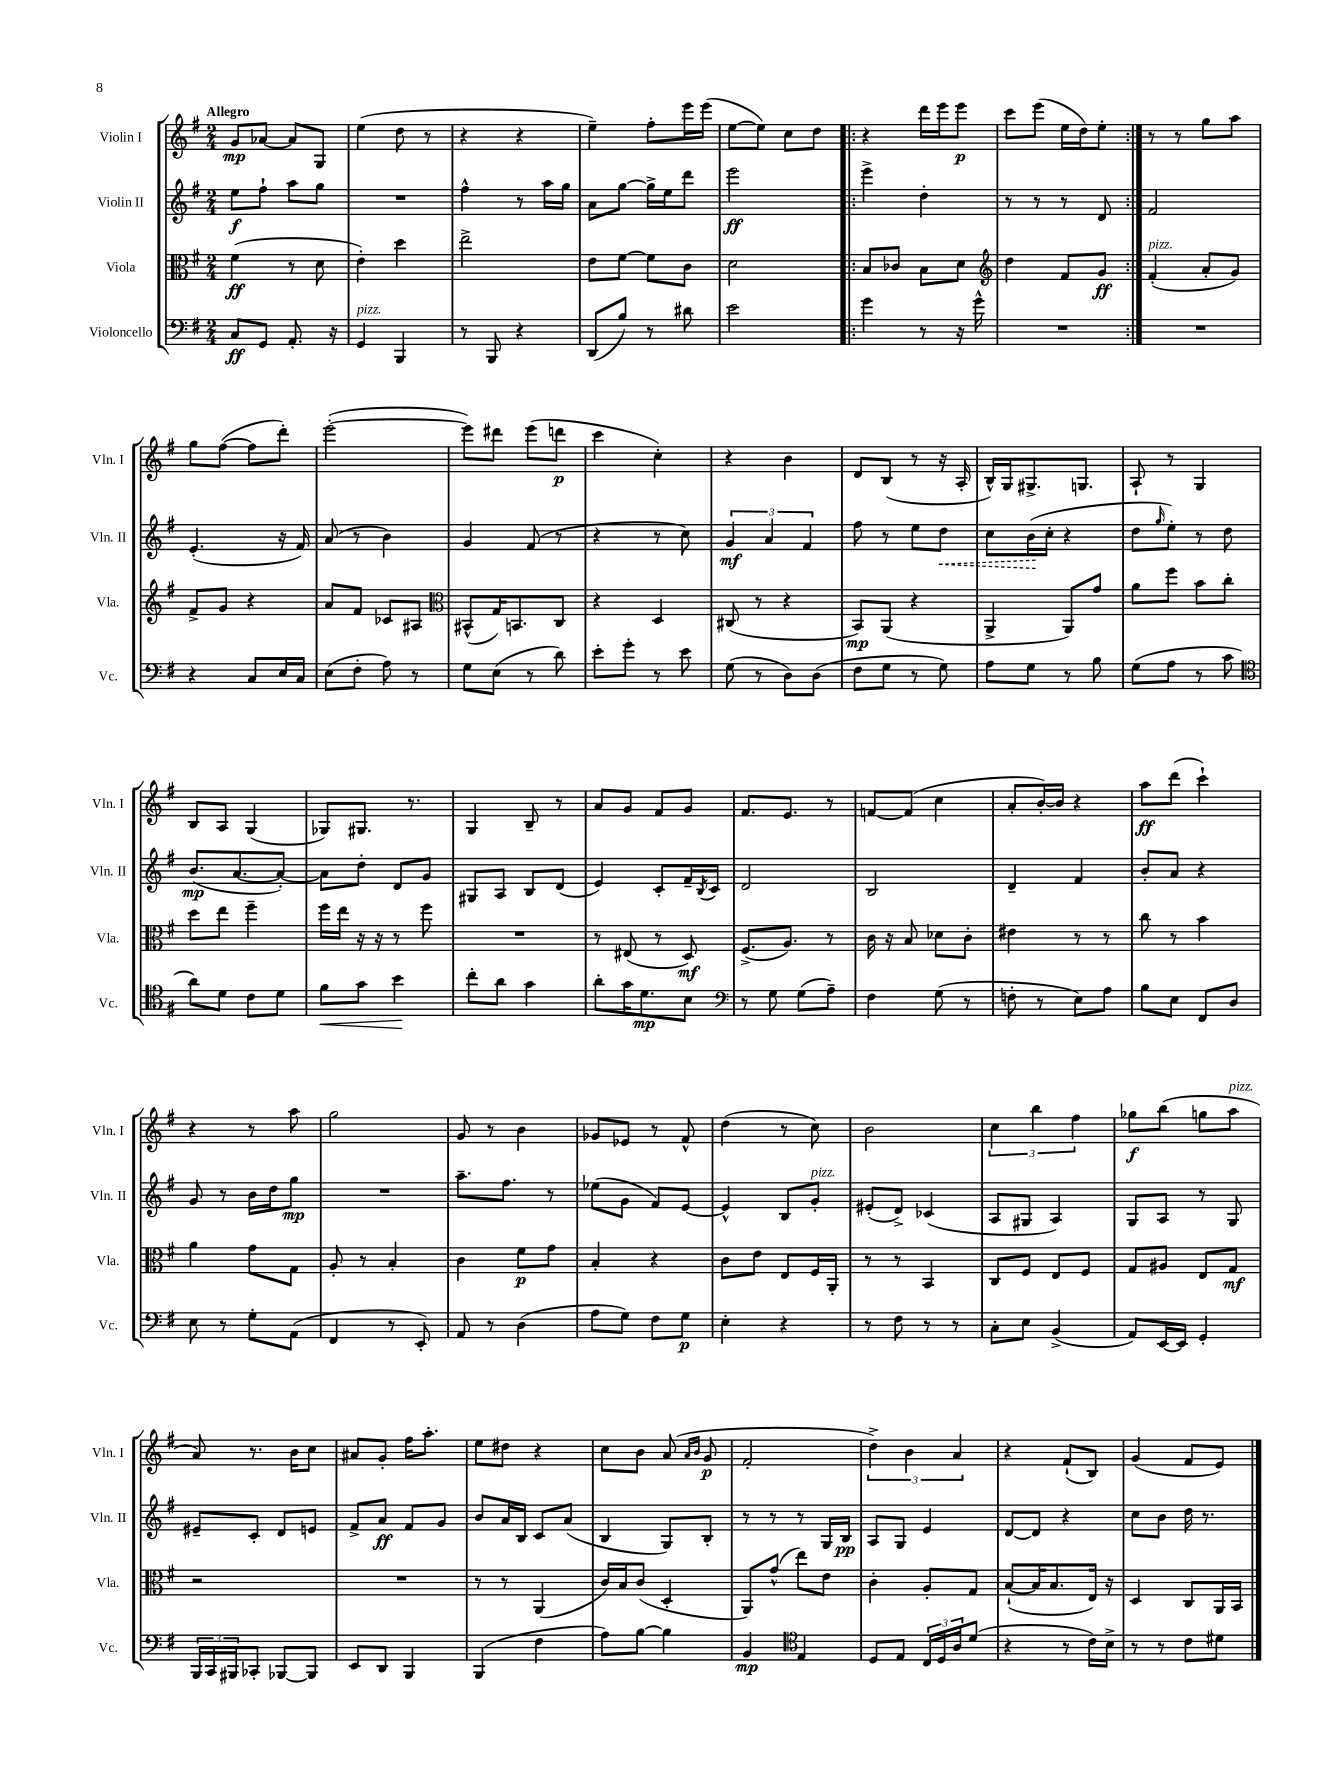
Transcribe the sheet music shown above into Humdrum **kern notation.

**kern	**dynam	**kern	**dynam	**kern	**dynam	**kern	**dynam
*part4	*part4	*part3	*part3	*part2	*part2	*part1	*part1
*staff4	*staff4	*staff3	*staff3	*staff2	*staff2	*staff1	*staff1
*I"Violoncello	*	*I"Viola	*	*I"Violin II	*	*I"Violin I	*
*I'Vc.	*	*I'Vla.	*	*I'Vln. II	*	*I'Vln. I	*
*clefF4	*	*clefC3	*	*clefG2	*	*clefG2	*
*k[f#]	*	*k[f#]	*	*k[f#]	*	*k[f#]	*
*M2/4	*	*M2/4	*	*M2/4	*	*M2/4	*
=1	=1	=1	=1	=1	=1	=1	=1
!	!	!	!	!	!	!LO:TX:a:B:t=Allegro	!
8C/L	ff	(4f#\	ff	8ee\L	f	8g/L	mp
8GG/J	.	.	.	8ff#`\J	.	[8a-X/J	.
8.AA'/	.	8r	.	8aa\L	.	8a-/L]	.
.	.	8d\	.	8gg\J	.	8G/J	.
16r	.	.	.	.	.	.	.
=2	=2	=2	=2	=2	=2	=2	=2
!LO:TX:a:i:t=pizz.	!	!	!	!	!	!	!
4GG/	.	4e'\)	.	2r	.	(4ee\	.
4BBB/	.	4dd\	.	.	.	8dd\	.
.	.	.	.	.	.	8r	.
=3	=3	=3	=3	=3	=3	=3	=3
8r	.	2ee^\	.	4ff#^^\	.	4r	.
8BBB/	.	.	.	.	.	.	.
4r	.	.	.	8r	.	4r	.
.	.	.	.	16aa\LL	.	.	.
.	.	.	.	16gg\JJ	.	.	.
=4	=4	=4	=4	=4	=4	=4	=4
(8DD/L	.	8e\L	.	8a\L	.	4ee~\)	.
8B/J)	.	[8f#\J	.	[8gg\J	.	.	.
8r	.	8f#\L]	.	16gg^\LL]	.	8ff#'\L	.
.	.	.	.	16ee\J	.	.	.
8d#X\	.	8c\J	.	8ddd\J	.	16eee\L	.
.	.	.	.	.	.	(16eee\JJ	.
=5	=5	=5	=5	=5	=5	=5	=5
2e\	.	2d\	.	2eee\	ff	[8ee\L	.
.	.	.	.	.	.	8ee\J])	.
.	.	.	.	.	.	8cc\L	.
.	.	.	.	.	.	8dd\J	.
=6!|:	=6!|:	=6!|:	=6!|:	=6!|:	=6!|:	=6!|:	=6!|:
4g\	.	8B/L	.	4eee^\	.	4r	.
.	.	8c-X/J	.	.	.	.	.
8r	.	8B\L	.	4dd'\	.	16ddd\LL	.
.	.	.	.	.	.	16eee\J	.
16r	.	8d\J	.	.	.	8eee\J	p
16g^^\	.	.	.	.	.	.	.
=7	=7	=7	=7	=7	=7	=7	=7
*	*	*clefG2	*	*	*	*	*
2r	.	4dd\	.	8r	.	8ccc\L	.
.	.	.	.	8r	.	(8eee\J	.
.	.	8f#/L	.	8r	.	16ee\LL	.
.	.	.	.	.	.	16dd\J)	.
.	.	8g/J	ff	8d/	.	8ee'\J	.
=8:|!	=8:|!	=8:|!	=8:|!	=8:|!	=8:|!	=8:|!	=8:|!
!	!	!LO:TX:a:i:t=pizz.	!	!	!	!	!
2r	.	(4f#'/	.	2f#/	.	8r	.
.	.	.	.	.	.	8r	.
.	.	8a'/L	.	.	.	8gg\L	.
.	.	8g/J)	.	.	.	8aa\J	.
!!LO:LB:g=z
=9	=9	=9	=9	=9	=9	=9	=9
4r	.	8f#^/L	.	(4.e'/	.	8gg\L	.
.	.	8g/J	.	.	.	([8ff#\J	.
8C/L	.	4r	.	.	.	8ff#\L]	.
16E/L	.	.	.	16r	.	8ddd'\J)	.
16C/JJ	.	.	.	16f#/)	.	.	.
=10	=10	=10	=10	=10	=10	=10	=10
(8E\L	.	8a/L	.	(8a/	.	([2eee'\	.
8F#'\J	.	8f#/J	.	8r	.	.	.
8A\)	.	8c-X/L	.	4b\)	.	.	.
8r	.	8A#X/J	.	.	.	.	.
=11	=11	=11	=11	=11	=11	=11	=11
*	*	*clefC3	*	*	*	*	*
8G\L	.	(8BB#X^^/L	.	4g/	.	8eee\L])	.
(8E\J	.	16G/K)	.	.	.	8ddd#X\J	.
.	.	8.BBn/	.	.	.	.	.
8r	.	.	.	(8f#/	.	(8eee\L	.
8d\)	.	8C/J	.	8r	.	8dddn\J	p
=12	=12	=12	=12	=12	=12	=12	=12
8e'\L	.	4r	.	4r	.	4ccc\	.
8g'\J	.	.	.	.	.	.	.
8r	.	4D/	.	8r	.	4cc'\)	.
8e\	.	.	.	8cc\)	.	.	.
=13	=13	=13	=13	=13	=13	=13	=13
(8G\	.	(8C#X/	.	6g/	mf	4r	.
8r	.	8r	.	.	.	.	.
.	.	.	.	6a/	.	.	.
8D\L)	.	4r	.	.	.	4b\	.
.	.	.	.	6f#/	.	.	.
(8D\J	.	.	.	.	.	.	.
=14	=14	=14	=14	=14	=14	=14	=14
8F#\L	.	8BB/L)	mp	8ff#\	.	8d/L	.
8G\J	.	(8AA/J	.	8r	.	(8B/J	.
8r	.	4r	.	8ee\L	.	8r	.
!	!	!	!	!	!LO:HP:b	!	!
8G\)	.	.	.	8dd\J	<	16r	.
.	.	.	.	.	.	16A'/	.
=15	=15	=15	=15	=15	=15	=15	=15
8A\L	.	4AA^/	.	8cc\L	.	16B^^/LL)	.
.	.	.	.	.	.	16G/J	.
8G\J	.	.	.	(16b\L	.	8.G#X^/	.
.	.	.	.	16cc'\JJ	[	.	.
8r	.	8AA/L)	.	4r	.	.	.
.	.	.	.	.	.	8.Gn/J	.
8B\	.	8g/J	.	.	.	.	.
=16	=16	=16	=16	=16	=16	=16	=16
(8G\L	.	8a\L	.	8dd\L	.	8A`/	.
.	.	.	.	16qqgg/	.	.	.
8A\J	.	8ff#\J	.	8ee'\J)	.	8r	.
8r	.	8b\L	.	8r	.	4G/	.
8c\	.	8cc'\J	.	8dd\	.	.	.
!!LO:LB:g=z
=17	=17	=17	=17	=17	=17	=17	=17
*clefC4	*	*	*	*	*	*	*
8a\L)	.	8dd\L	.	(8.b/L	mp	8B/L	.
8d\J	.	8ee\J	.	.	.	8A/J	.
.	.	.	.	[8.a/	.	.	.
8c\L	.	4ff#~\	.	.	.	(4G/	.
8d\J	.	.	.	8a'/J_)	.	.	.
=18	=18	=18	=18	=18	=18	=18	=18
!	!LO:HP:b	!	!	!	!	!	!
8f#\L	<	16ff#\LL	.	8a\L]	.	8G-X/L)	.
.	.	16ee\JJ	.	.	.	.	.
8g\J	.	16r	.	8dd'\J	.	8.G#X/J	.
.	.	16r	.	.	.	.	.
4b\	.	8r	.	8d/L	.	.	.
.	.	.	.	.	.	8.r	.
.	.	8ff#\	.	8g/J	.	.	.
.	[	.	.	.	.	.	.
=19	=19	=19	=19	=19	=19	=19	=19
8cc'\L	.	2r	.	8G#X/L	.	4G/	.
8a\J	.	.	.	8A/J	.	.	.
4g\	.	.	.	8B/L	.	8B~/	.
.	.	.	.	(8d/J	.	8r	.
=20	=20	=20	=20	=20	=20	=20	=20
8a'\L	.	8r	.	4e/)	.	8a/L	.
16g\K	.	(8E#X/	.	.	.	8g/J	.
8.d\	mp	.	.	.	.	.	.
.	.	8r	.	8c'/L	.	8f#/L	.
8B\J	.	8D/)	mf	16f#~/L	.	8g/J	.
.	.	.	.	8qB/	.	.	.
.	.	.	.	16c/JJ	.	.	.
=21	=21	=21	=21	=21	=21	=21	=21
*clefF4	*	*	*	*	*	*	*
8r	.	(8.F#^/L	.	2d/	.	8.f#/L	.
8G\	.	.	.	.	.	.	.
.	.	8.A/J)	.	.	.	8.e/J	.
(8G\L	.	.	.	.	.	.	.
8A~\J)	.	8r	.	.	.	8r	.
=22	=22	=22	=22	=22	=22	=22	=22
4F#\	.	16c\	.	2B/	.	[8fn/L	.
.	.	16r	.	.	.	.	.
.	.	8B/	.	.	.	(8f/J]	.
(8G\	.	8d-X\L	.	.	.	4cc\	.
8r	.	8c'\J	.	.	.	.	.
=23	=23	=23	=23	=23	=23	=23	=23
8Fn'\	.	4e#X\	.	4d~/	.	8a'/L	.
8r	.	.	.	.	.	[16b'/L)	.
.	.	.	.	.	.	16b/JJ]	.
8E\L)	.	8r	.	4f#/	.	4r	.
8A\J	.	8r	.	.	.	.	.
=24	=24	=24	=24	=24	=24	=24	=24
8B\L	.	8cc\	.	8b'/L	.	8aa\L	ff
8E\J	.	8r	.	8a/J	.	(8ddd\J	.
8FF#/L	.	4b\	.	4r	.	4ccc`\)	.
8D/J	.	.	.	.	.	.	.
!!LO:LB:g=z
=25	=25	=25	=25	=25	=25	=25	=25
8E\	.	4a\	.	8g/	.	4r	.
8r	.	.	.	8r	.	.	.
8G'\L	.	8g\L	.	16b\LL	.	8r	.
.	.	.	.	16dd\J	.	.	.
(8AA\J	.	8G\J	.	8gg\J	mp	8aa\	.
=26	=26	=26	=26	=26	=26	=26	=26
4FF#/	.	8A'/	.	2r	.	2gg\	.
.	.	8r	.	.	.	.	.
8r	.	4B'/	.	.	.	.	.
8EE'/)	.	.	.	.	.	.	.
=27	=27	=27	=27	=27	=27	=27	=27
8AA/	.	4c\	.	8.aa~\L	.	8g/	.
8r	.	.	.	.	.	8r	.
.	.	.	.	8.ff#\J	.	.	.
(4D\	.	8f#\L	p	.	.	4b\	.
.	.	8g\J	.	8r	.	.	.
=28	=28	=28	=28	=28	=28	=28	=28
8A\L	.	4B'/	.	(8ee-X\L	.	8g-X/L	.
8G\J)	.	.	.	8g\J	.	8e-X/J	.
8F#\L	.	4r	.	8f#/L)	.	8r	.
8G\J	p	.	.	[8e/J	.	8f#^^/	.
=29	=29	=29	=29	=29	=29	=29	=29
4E'\	.	8c\L	.	4e^^/]	.	(4dd\	.
.	.	8e\J	.	.	.	.	.
4r	.	8E/L	.	8B/L	.	8r	.
!	!	!	!	!LO:TX:a:i:t=pizz.	!	!	!
.	.	16F#/L	.	8g'/J	.	8cc\)	.
.	.	16AA'/JJ	.	.	.	.	.
=30	=30	=30	=30	=30	=30	=30	=30
8r	.	8r	.	(8e#X'/L	.	2b\	.
8F#\	.	8r	.	8d^/J)	.	.	.
8r	.	4BB/	.	(4c-X/	.	.	.
8r	.	.	.	.	.	.	.
=31	=31	=31	=31	=31	=31	=31	=31
8C'\L	.	8C/L	.	8A/L	.	6cc\	.
8E\J	.	8F#/J	.	8G#X/J	.	.	.
.	.	.	.	.	.	6bb\	.
(4BB^/	.	8E/L	.	4A/)	.	.	.
.	.	.	.	.	.	6ff#\	.
.	.	8F#/J	.	.	.	.	.
=32	=32	=32	=32	=32	=32	=32	=32
8AA/L)	.	8G/L	.	8G/L	.	8gg-X\L	f
[16EE/L	.	8A#X/J	.	8A/J	.	(8bb\J	.
16EE/JJ]	.	.	.	.	.	.	.
4GG'/	.	8E/L	.	8r	.	8ggn\L	.
!	!	!	!	!	!	!LO:TX:a:i:t=pizz.	!
.	.	8G/J	mf	8G/	.	8aa\J	.
!!LO:LB:g=z
=33	=33	=33	=33	=33	=33	=33	=33
24BBB/LL	.	2r	.	8e#X~/L	.	8a/)	.
24CC/	.	.	.	.	.	.	.
24BBB#X/J	.	.	.	.	.	.	.
8CC-X'/J	.	.	.	8c'/J	.	8.r	.
[8BBB-X/L	.	.	.	8d/L	.	.	.
.	.	.	.	.	.	16b\KL	.
8BBB-/J]	.	.	.	8en/J	.	8cc\J	.
=34	=34	=34	=34	=34	=34	=34	=34
8EE/L	.	2r	.	8f#^/L	.	8a#X/L	.
8DD/J	.	.	.	8a/J	ff	8g'/J	.
4BBB/	.	.	.	8f#/L	.	16ff#\KL	.
.	.	.	.	.	.	8.aa'\J	.
.	.	.	.	8g/J	.	.	.
=35	=35	=35	=35	=35	=35	=35	=35
(4BBB/	.	8r	.	8b/L	.	8ee\L	.
.	.	8r	.	16a/L	.	8dd#X\J	.
.	.	.	.	16B/JJ	.	.	.
4F#\	.	(4AA/	.	8c/L	.	4r	.
.	.	.	.	(8a/J	.	.	.
=36	=36	=36	=36	=36	=36	=36	=36
8A\L)	.	16c/LL)	.	4B/	.	8cc\L	.
.	.	16B/J	.	.	.	.	.
[8B\J	.	(8c/J	.	.	.	8b\J	.
4B\]	.	4D'/	.	8G/L)	.	(8a/	.
.	.	.	.	.	.	16qqa/LL	.
.	.	.	.	.	.	16qqb/JJ	.
.	.	.	.	8B'/J	.	8g/	p
=37	=37	=37	=37	=37	=37	=37	=37
4BB/	mp	8AA/L)	.	8r	.	2f#'/	.
.	.	(8g^^/J	.	8r	.	.	.
*clefC4	*	*	*	*	*	*	*
4E/	.	8ee\L)	.	8r	.	.	.
.	.	8e\J	.	16G/LL	.	.	.
.	.	.	.	16B/JJ	pp	.	.
=38	=38	=38	=38	=38	=38	=38	=38
8D/L	.	4c'\	.	8A/L	.	6dd^\)	.
8E/J	.	.	.	8G/J	.	.	.
.	.	.	.	.	.	6b\	.
24C/LL	.	8A'/L	.	4e/	.	.	.
24D/	.	.	.	.	.	.	.
24A/J	.	.	.	.	.	6a/	.
(8d/J	.	8G/J	.	.	.	.	.
=39	=39	=39	=39	=39	=39	=39	=39
4r	.	([8B`/L	.	[8d/L	.	4r	.
.	.	16B/K]	.	8d/J]	.	.	.
.	.	8.B/	.	.	.	.	.
8r	.	.	.	4r	.	(8f#`/L	.
16c\LL)	.	16E/Jk)	.	.	.	8B/J)	.
16B^\JJ	.	16r	.	.	.	.	.
=40	=40	=40	=40	=40	=40	=40	=40
8r	.	4D/	.	8cc\L	.	(4g/	.
8r	.	.	.	8b\J	.	.	.
8c\L	.	8C/L	.	16dd\	.	8f#/L	.
.	.	.	.	8.r	.	.	.
8d#X\J	.	16AA/L	.	.	.	8e/J)	.
.	.	16BB/JJ	.	.	.	.	.
==	==	==	==	==	==	==	==
*-	*-	*-	*-	*-	*-	*-	*-
